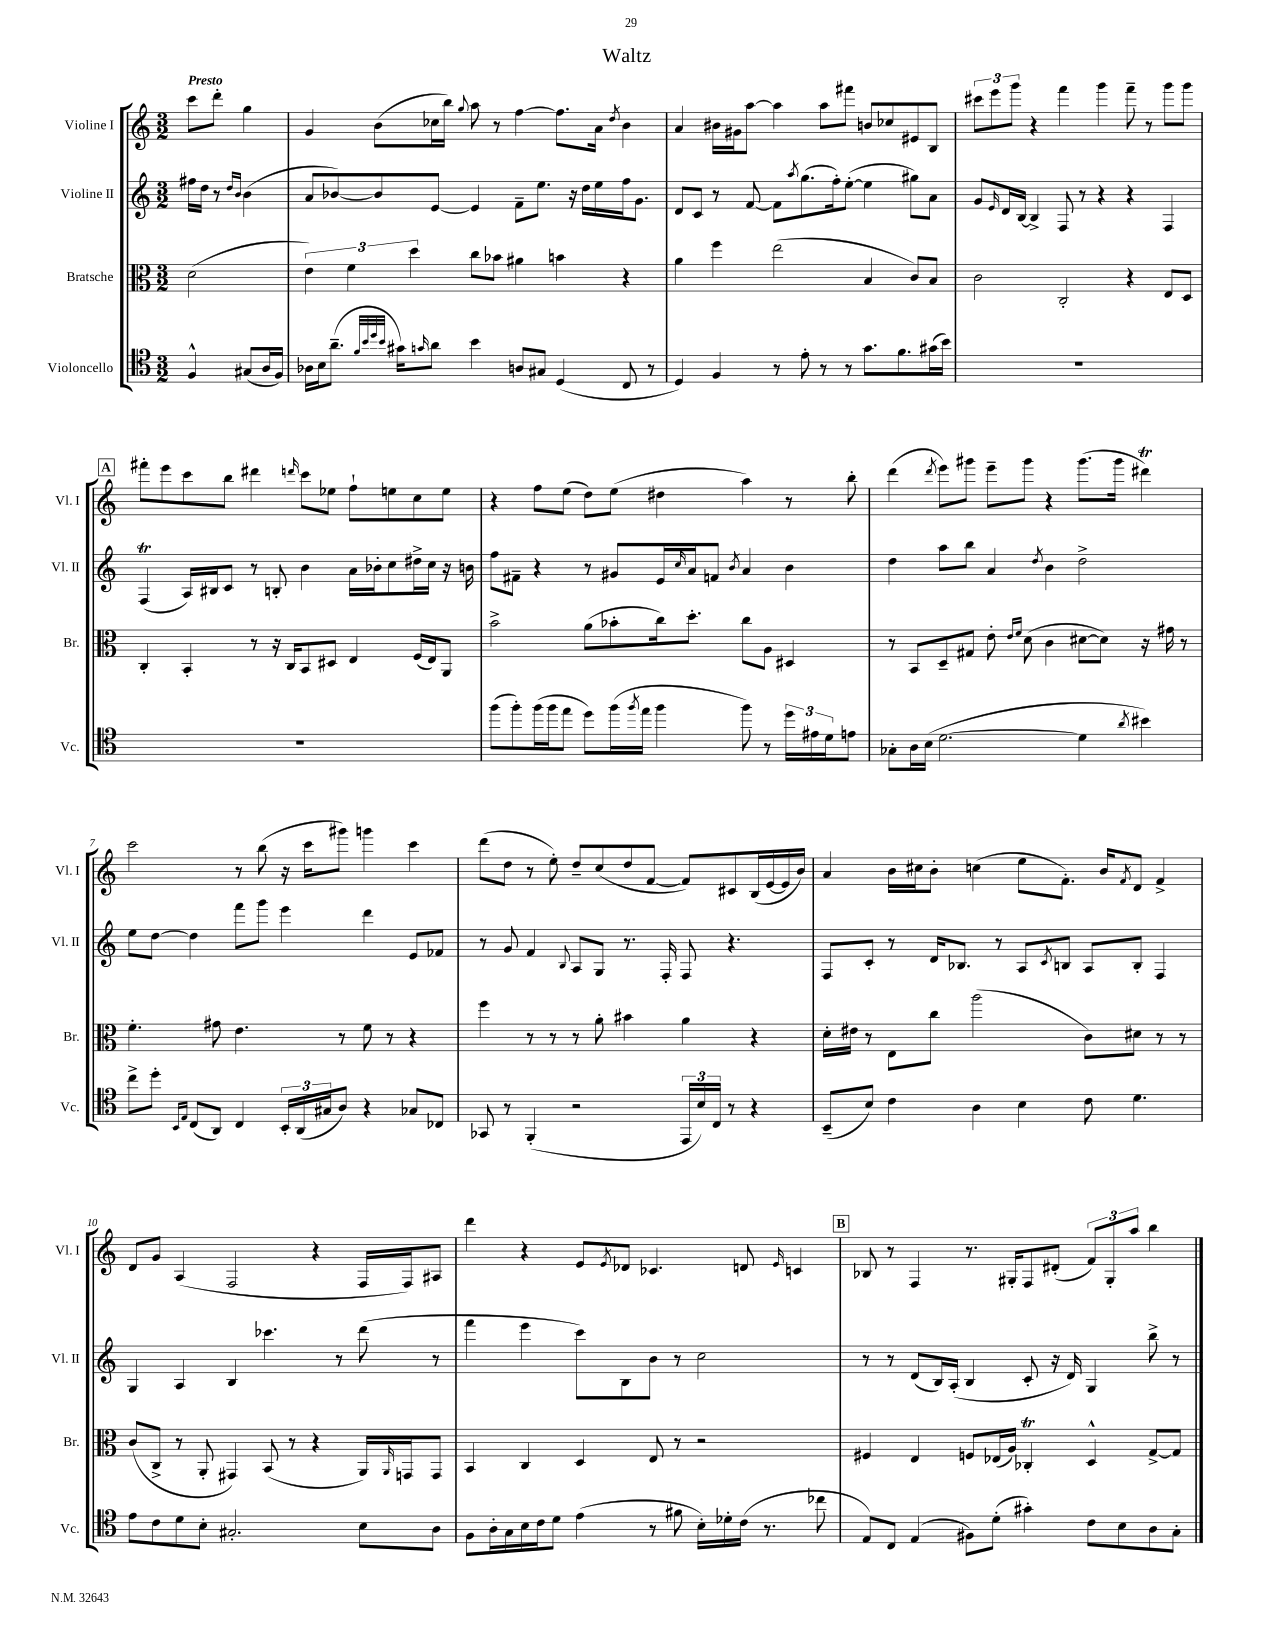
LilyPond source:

\header { title = "Waltz" }
<<
\new StaffGroup <<
\new Staff = "s0" \with { instrumentName = "Violine I" shortInstrumentName = "Vl. I" } {
    \clef treble \key c \major \numericTimeSignature \time 3/2 \partial 2 \tempo "Presto"
    c'''8 d'''8-. g''4 |
    g'4 b'8( ces''16 b''16) \appoggiatura { g''8 } a''8 r8 f''4~ f''8. a'16 \acciaccatura { d''8 } b'4 |
    a'4 bis'16 gis'16 a''8~ a''4 a''8 fis'''8 b'8 ces''8 eis'8 b8 |
    \tuplet 3/2 { cis'''8 e'''8 g'''8 } r4 f'''4 g'''4 f'''8-- r8 g'''8 g'''8 |
    \mark \markup { \box "A" } fis'''8-. e'''8 c'''8 b''8 dis'''4 \grace { d'''16 } c'''8 ees''8 f''8-! e''8 c''8 e''8 |
    r4 f''8 e''8( d''8) e''8( dis''4 a''4) r8 b''8-. |
    d'''4( \acciaccatura { d'''8 } e'''8) gis'''8 e'''8-- gis'''8 r4 gis'''8.( gis'''16 dis'''4\trill) |
    c'''2 r8 b''8( r16 c'''16 gis'''8) g'''4 c'''4 |
    d'''8( d''8 r8 e''8-.) d''8-- c''8( d''8 f'8~ f'8) cis'8 b16( e'16~ e'16 b'16) |
    a'4 b'16 cis''16 b'8-. c''4( e''8 f'8.-.) b'16 \acciaccatura { f'8 } d'8 f'4-> |
    d'8 g'8 a4( f2 r4 f16 f16) ais8 |
    d'''4 r4 e'8 \acciaccatura { e'8 } des'8 ces'4. d'8 \grace { e'16 } c'4 |
    \mark \markup { \box "B" } bes8 r8 f4 r8. gis16-. f8 dis'8-.( \tuplet 3/2 { f'8) gis8-. a''8 } b''4 \bar "|." |
}
\new Staff = "s1" \with { instrumentName = "Violine II" shortInstrumentName = "Vl. II" } {
    \clef treble \key c \major \numericTimeSignature \time 3/2 \partial 2
    fis''16 d''16 r8 \grace { d''16 b'16 } b'4( |
    a'8 bes'8~) bes'8 e'8~ e'4 f'8-- e''8. r16 d''16 e''16 f''16 g'8. |
    d'8 c'8 r8 f'8~ f'8 \acciaccatura { a''8 } g''8.( f''16-.) e''8~-.( e''4 gis''8) a'8 |
    g'8 \grace { e'16 } d'16 b16~ b4-> f8 r8 r4 r4 f4 |
    \mark \markup { \box "A" } f4\trill( a16) bis16 c'8 r8 b8-. b'4 a'16 bes'16-. c''8 dis''16-> c''16 r16 b'16 |
    f''8 fis'8-- r4 r8 gis'8 e'16 \grace { c''16 } a'16 f'8 \acciaccatura { b'8 } a'4 b'4 |
    d''4 a''8 b''8 a'4 \acciaccatura { d''8 } b'4 d''2-> |
    e''8 d''8~ d''4 f'''8 g'''8 e'''4 d'''4 e'8 fes'8 |
    r8 g'8 f'4 \appoggiatura { b8 } a8 g8 r8. f16-. f8 r4. |
    f8 c'8-. r8 d'16 bes8. r8 a8 \acciaccatura { c'8 } b8 a8 b8-. f4 |
    g4 a4 b4 ces'''4. r8 d'''8( r8 |
    f'''4 e'''4 c'''8) b8 b'8 r8 c''2 |
    \mark \markup { \box "B" } r8 r8 d'8( b16) a16-.( b4 c'8-. r16 d'16) g4 b''8-> r8 \bar "|." |
}
\new Staff = "s2" \with { instrumentName = "Bratsche" shortInstrumentName = "Br." } {
    \clef alto \key c \major \numericTimeSignature \time 3/2 \partial 2
    d'2( |
    \tuplet 3/2 { e'4) f'4 d''4 } c''8 bes'8 ais'4 b'4 r4 |
    a'4 f''4 e''2( b4 c'8) b8 |
    c'2 c2-. r4 e8 d8 |
    \mark \markup { \box "A" } c4-. b,4-. r8 r16 c16 b,8 dis8 e4 f16( e16) a,8 |
    b'2-> a'8( bes'8-. c''16) d''8.-. c''8 a8 dis4 |
    r8 b,8 d8-- gis8 e'8-. \grace { e'16 f'16 } d'8( c'4 dis'8~ dis'8) r16 gis'16 r8 |
    f'4.-. gis'8 e'4. r8 f'8 r8 r4 |
    f''4 r8 r8 r8 a'8-. bis'4 a'4 r4 |
    d'16-. eis'16 r8 e8 c''8 a''2( c'8) dis'8 r8 r8 |
    c'8( c8-> r8 a,8-. gis,4) b,8( r8 r4 a,16) \grace { a,16 } g,16 g,8 |
    b,4 c4 d4 e8 r8 r2 |
    \mark \markup { \box "B" } fis4 e4 f8 ees16( a16) ces4-.\trill d4-^ g8~-> g8 \bar "|." |
}
\new Staff = "s3" \with { instrumentName = "Violoncello" shortInstrumentName = "Vc." } {
    \clef tenor \key c \major \numericTimeSignature \time 3/2 \partial 2
    f4-^ gis8( a16 f16) |
    aes16 b16 a'8.--( \grace { f'32 b'32 d''32 b'32 } gis'16) \grace { g'16 } a'8 b'4 a8 gis8 d4( c8 r8 |
    d4) f4 r8 e'8-. r8 r8 g'8. f'8. gis'16( b'16) |
    R1. |
    \mark \markup { \box "A" } R1. |
    f''8( f''8-.) f''16( f''16 e''8 d''8) f''16( \acciaccatura { f''8 } e''16 f''4 f''8) r8 \tuplet 3/2 { d''16 eis'16 d'16 } e'8 |
    ges8-. a16 b16( d'2.~ d'4 \acciaccatura { a'8 } bis'4) |
    c''8-> d''8-. \grace { b,16 e16 } c8( a,8) c4 \tuplet 3/2 { b,16-. a,16( gis16 } a8) r4 ges8 ces8 |
    ges,8 r8 f,4-.( r2 \tuplet 3/2 { e,16 b16) c16 } r8 r4 |
    b,8--( b8) c'4 a4 b4 c'8 d'4. |
    e'8 c'8 d'8 b8-. gis2.-. b8 a8 |
    f8 a16-. g16 b16 c'16 d'8 e'4( r8 fis'8 b16-.) des'16-. c'16( r8. ces''8 |
    \mark \markup { \box "B" } e8) c8 e4( fis8) d'8-.( gis'4-.) c'8 b8 a8 g8-. \bar "|." |
}
>>
>>
